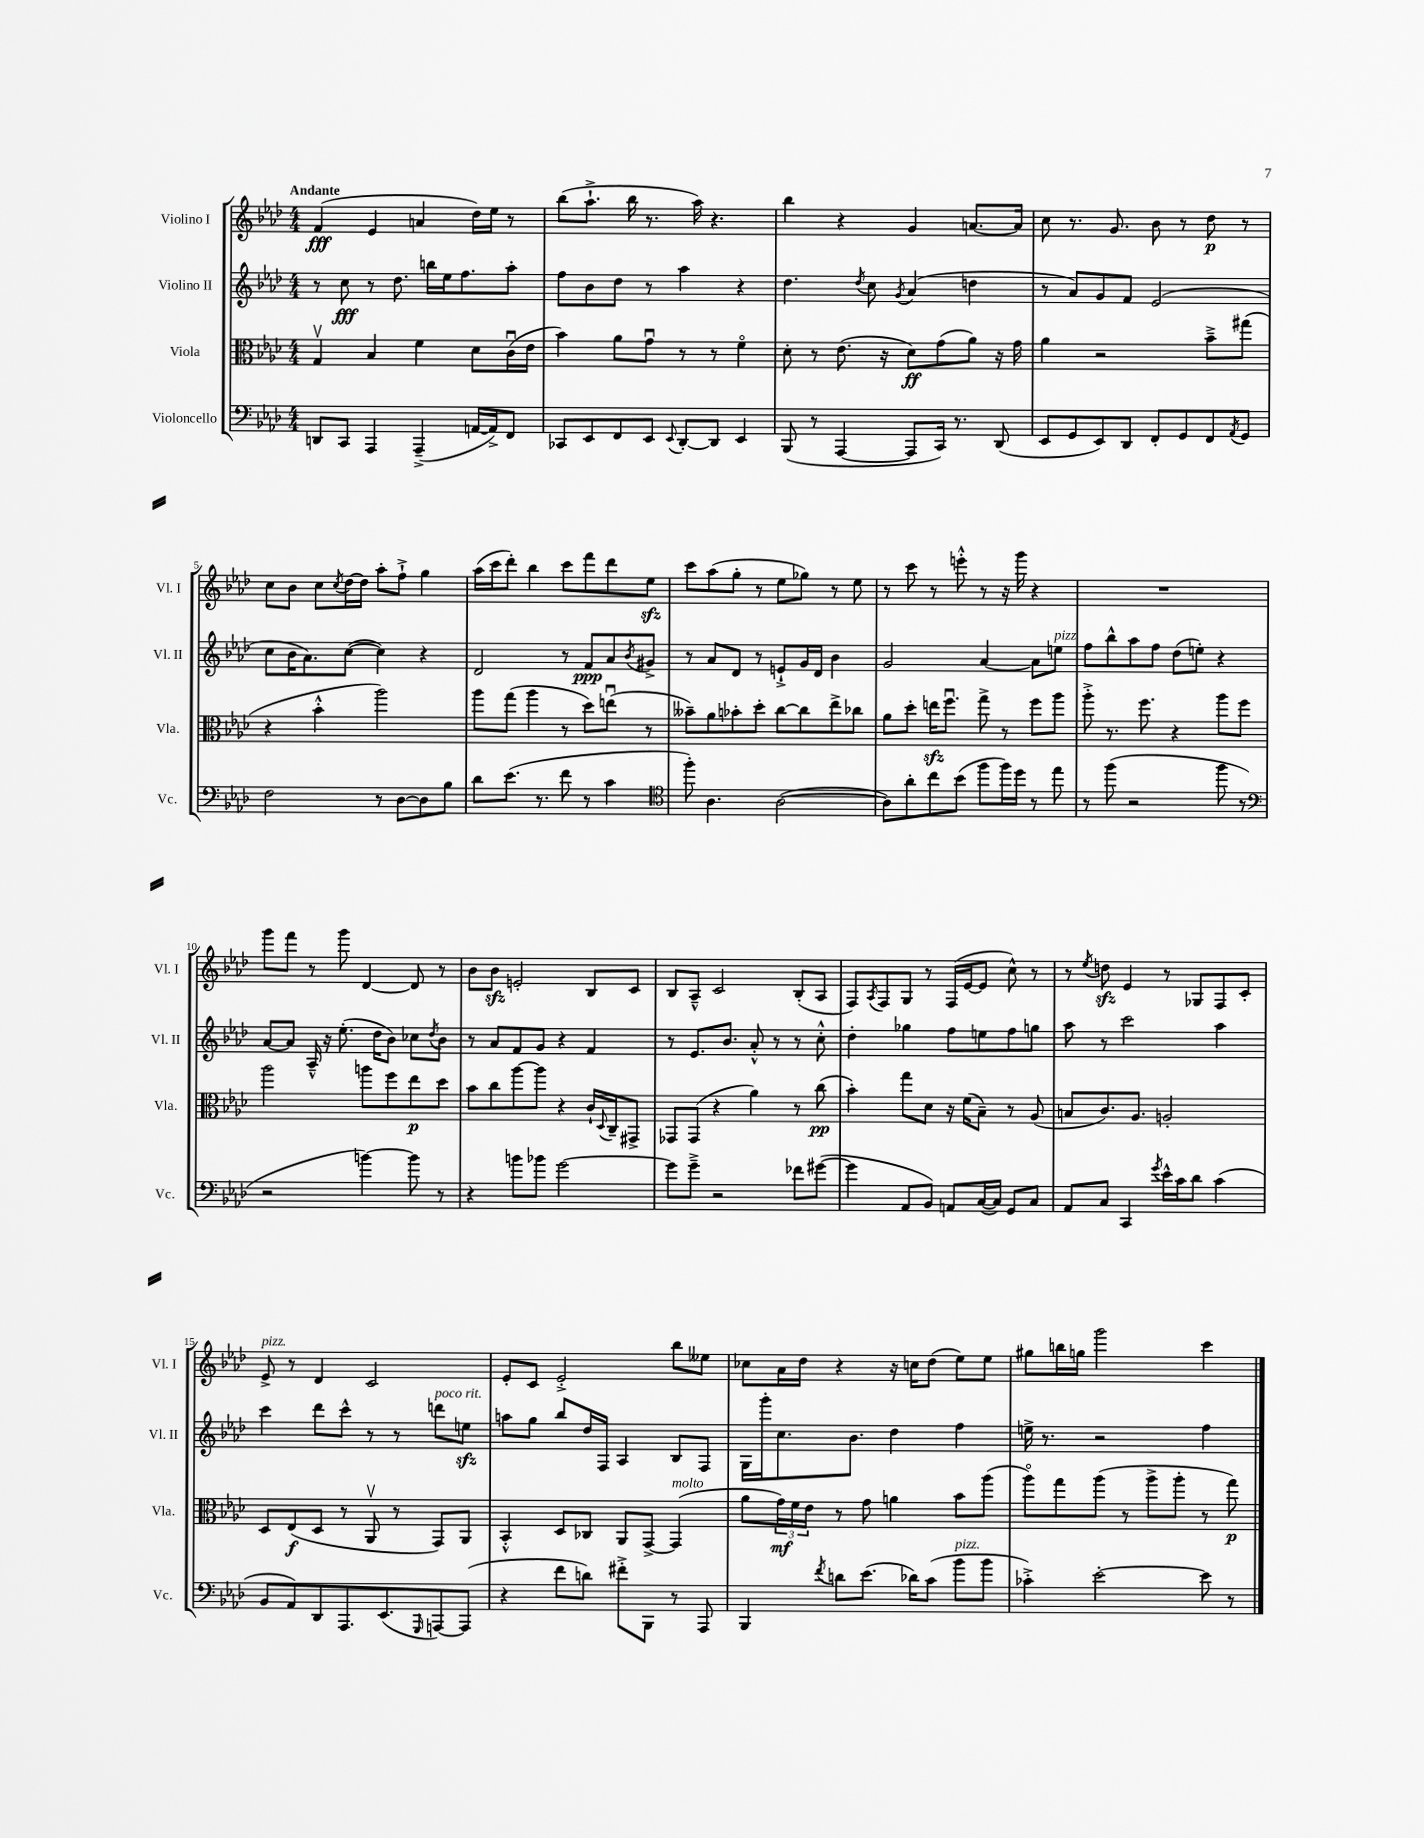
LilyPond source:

<<
\new StaffGroup <<
\new Staff = "s0" \with { instrumentName = "Violino I" shortInstrumentName = "Vl. I" } {
    \clef treble \key aes \major \numericTimeSignature \time 4/4 \tempo "Andante"
    f'4\fff( ees'4 a'4 des''16) ees''16 r8 |
    bes''8( aes''8.-!-> bes''16 r8. aes''16) r4. |
    bes''4 r4 g'4 a'8.~ a'16 |
    c''8 r8. g'8. bes'8 r8 des''8\p r8 |
    c''8 bes'8 c''8 \acciaccatura { c''8 } des''16~ des''16 aes''8-. f''8-!-> g''4 |
    aes''16( c'''16 des'''8-.) bes''4 c'''8 f'''8 des'''8 ees''8\sfz |
    c'''8 aes''8( g''8-. r8 ees''8 ges''8) r8 ees''8 |
    r8 c'''8 r8 e'''8-.-^ r8 r16 g'''16 r4 |
    R1 |
    g'''8 f'''8 r8 g'''8 des'4~ des'8 r8 |
    bes'8 bes'8\sfz e'2-. bes8 c'8 |
    bes8 aes8---^ c'2 bes8-.( aes8 |
    f8) \acciaccatura { aes8 } f8 g8 r8 f16( ees'16~ ees'8 c''8-^) r8 |
    r8 \acciaccatura { ees''8 } d''8\sfz ees'4 r8 ges8 f8 c'8-. |
    ees'8->^\markup { \italic "pizz." } r8 des'4 c'2 |
    ees'8-. c'8 ees'2-.-> bes''8 eeses''8 |
    ces''8 aes'16 des''16 r4 r16 c''16 des''8( ees''8) ees''8 |
    gis''8 b''16 g''16 g'''2 c'''4 \bar "|." |
}
\new Staff = "s1" \with { instrumentName = "Violino II" shortInstrumentName = "Vl. II" } {
    \clef treble \key aes \major \numericTimeSignature \time 4/4
    r8 c''8\fff r8 des''8. b''16 ees''16 f''8. aes''8-. |
    f''8 bes'8 des''8 r8 aes''4 r4 |
    des''4. \acciaccatura { des''8 } c''8 \acciaccatura { g'8 } aes'4( d''4 |
    r8 aes'8) g'8 f'8 ees'2( |
    c''8 bes'16 aes'8.) c''8~( c''4) r4 |
    des'2 r8 f'8\ppp aes'8 \acciaccatura { bes'8 } gis'8-> |
    r8 aes'8 des'8 r8 e'8-!-> g'16 des'16 bes'4 |
    g'2 aes'4~ aes'8 e''8^\markup { \italic "pizz." } |
    f''8 bes''8-^ aes''8 f''8 des''8( e''8-.) r4 |
    aes'8~ aes'8 aes16---^ r16 ees''8.-.( des''16 bes'8) ces''8 \acciaccatura { des''8 } bes'8 |
    r8 aes'8 f'8 g'8 r4 f'4 |
    r8 ees'8. bes'8. aes'8-.-^ r8 r8 c''8-.-^ |
    des''4-. ges''4 f''8 e''8 f''8 g''8 |
    aes''8 r8 c'''2 aes''4 |
    c'''4 des'''8 c'''8-^ r8 r8 d'''8^\markup { \italic "poco rit." } e''8\sfz |
    a''8 g''8 bes''8 des''16 f16 aes4 bes8 f8 |
    g16 g'''16-. c''8. bes'8. des''4 f''4 |
    e''16-> r8. r2 f''4 \bar "|." |
}
\new Staff = "s2" \with { instrumentName = "Viola" shortInstrumentName = "Vla." } {
    \clef alto \key aes \major \numericTimeSignature \time 4/4
    g4\upbow bes4 f'4 des'8 c'16\downbow( ees'16 |
    bes'4) aes'8 g'8\downbow r8 r8 f'4\flageolet |
    des'8-. r8 ees'8.( r16 des'8\ff) g'8( aes'8) r16 g'16 |
    aes'4 r2 bes'8---> gis''8( |
    r4 bes'4-.-^ aes''2) |
    aes''8 g''8( aes''4 r8 des''8) e''8\downbow( r8 |
    beses'8--) aes'8 bes'8-. des''8-. c''8~ c''8 ees''8-> ces''8 |
    aes'8 des''8-. e''16\sfz f''8.\downbow g''8-> r8 f''8 aes''8 |
    aes''8-.-> r8. f''8. r4 aes''8 f''8 |
    aes''2 a''8 f''8 ees''8\p des''8 |
    bes'8 c''8 aes''8~ aes''8 r4 c'16-! \appoggiatura { des8 } c16-- gis,8-> |
    ges,8 ges,8( r4 aes'4) r8 c''8\pp( |
    bes'4-.) g''8 des'8 r16 f'16( bes8--) r8 aes8( |
    b8 c'8.) aes8. a2-. |
    des8 ees8\f( des8 r8 aes,8\upbow r8 g,8) aes,8 |
    bes,4-.-^ des8 ces8 aes,8 g,8~-> g,4^\markup { \italic "molto" }( |
    aes'8 \tuplet 3/2 { g'16\mf) f'16 ees'16 } r8 g'8 a'4 bes'8 aes''8( |
    aes''8\flageolet) g''8 aes''8( r8 aes''8-> aes''8-. r8 g''8\p) \bar "|." |
}
\new Staff = "s3" \with { instrumentName = "Violoncello" shortInstrumentName = "Vc." } {
    \clef bass \key aes \major \numericTimeSignature \time 4/4
    d,8 c,8 aes,,4 aes,,4--->( a,16~ a,16->) f,8 |
    ces,8 ees,8 f,8 ees,8 \appoggiatura { ees,8 } des,8~-. des,8 ees,4 |
    bes,,8( r8 aes,,4~ aes,,8 c,16) r8. des,8( |
    ees,8 g,8 ees,8) des,8 f,8-. g,8 f,8 \acciaccatura { aes,8 } g,8 |
    f2 r8 des8~ des8 bes8 |
    des'8 ees'8.( r8. f'8 r8 c'4 |
    \clef tenor f''8-.) aes4. aes2~( |
    aes8) aes'8-. c''8 bes'8( f''8 f''16) des''16 r8 ees''8 |
    r8 f''8( r2 f''8 r8 |
    \clef bass r2 b'4~) b'8 r8 |
    r4 b'8 bes'8 g'2~ |
    g'8 g'8---> r2 fes'8 gis'8~( |
    gis'4 aes,8 bes,8) a,8 c16~( c16) g,8 c8 |
    aes,8 c8 c,4 \acciaccatura { g'8 } ees'16-^ c'16 des'8 c'4( |
    bes,8 aes,8) des,8 aes,,8. ees,8.( \grace { g,,16 } a,,8~) a,,8( |
    r4 f'8 d'8) fis'8-.-> bes,,8 r8 aes,,8 |
    bes,,4 \acciaccatura { f'8 } d'8 ees'8.( des'16) c'8( bes'8^\markup { \italic "pizz." } bes'8 |
    ces'4-.->) ees'2~-. ees'8 r8 \bar "|." |
}
>>
>>
